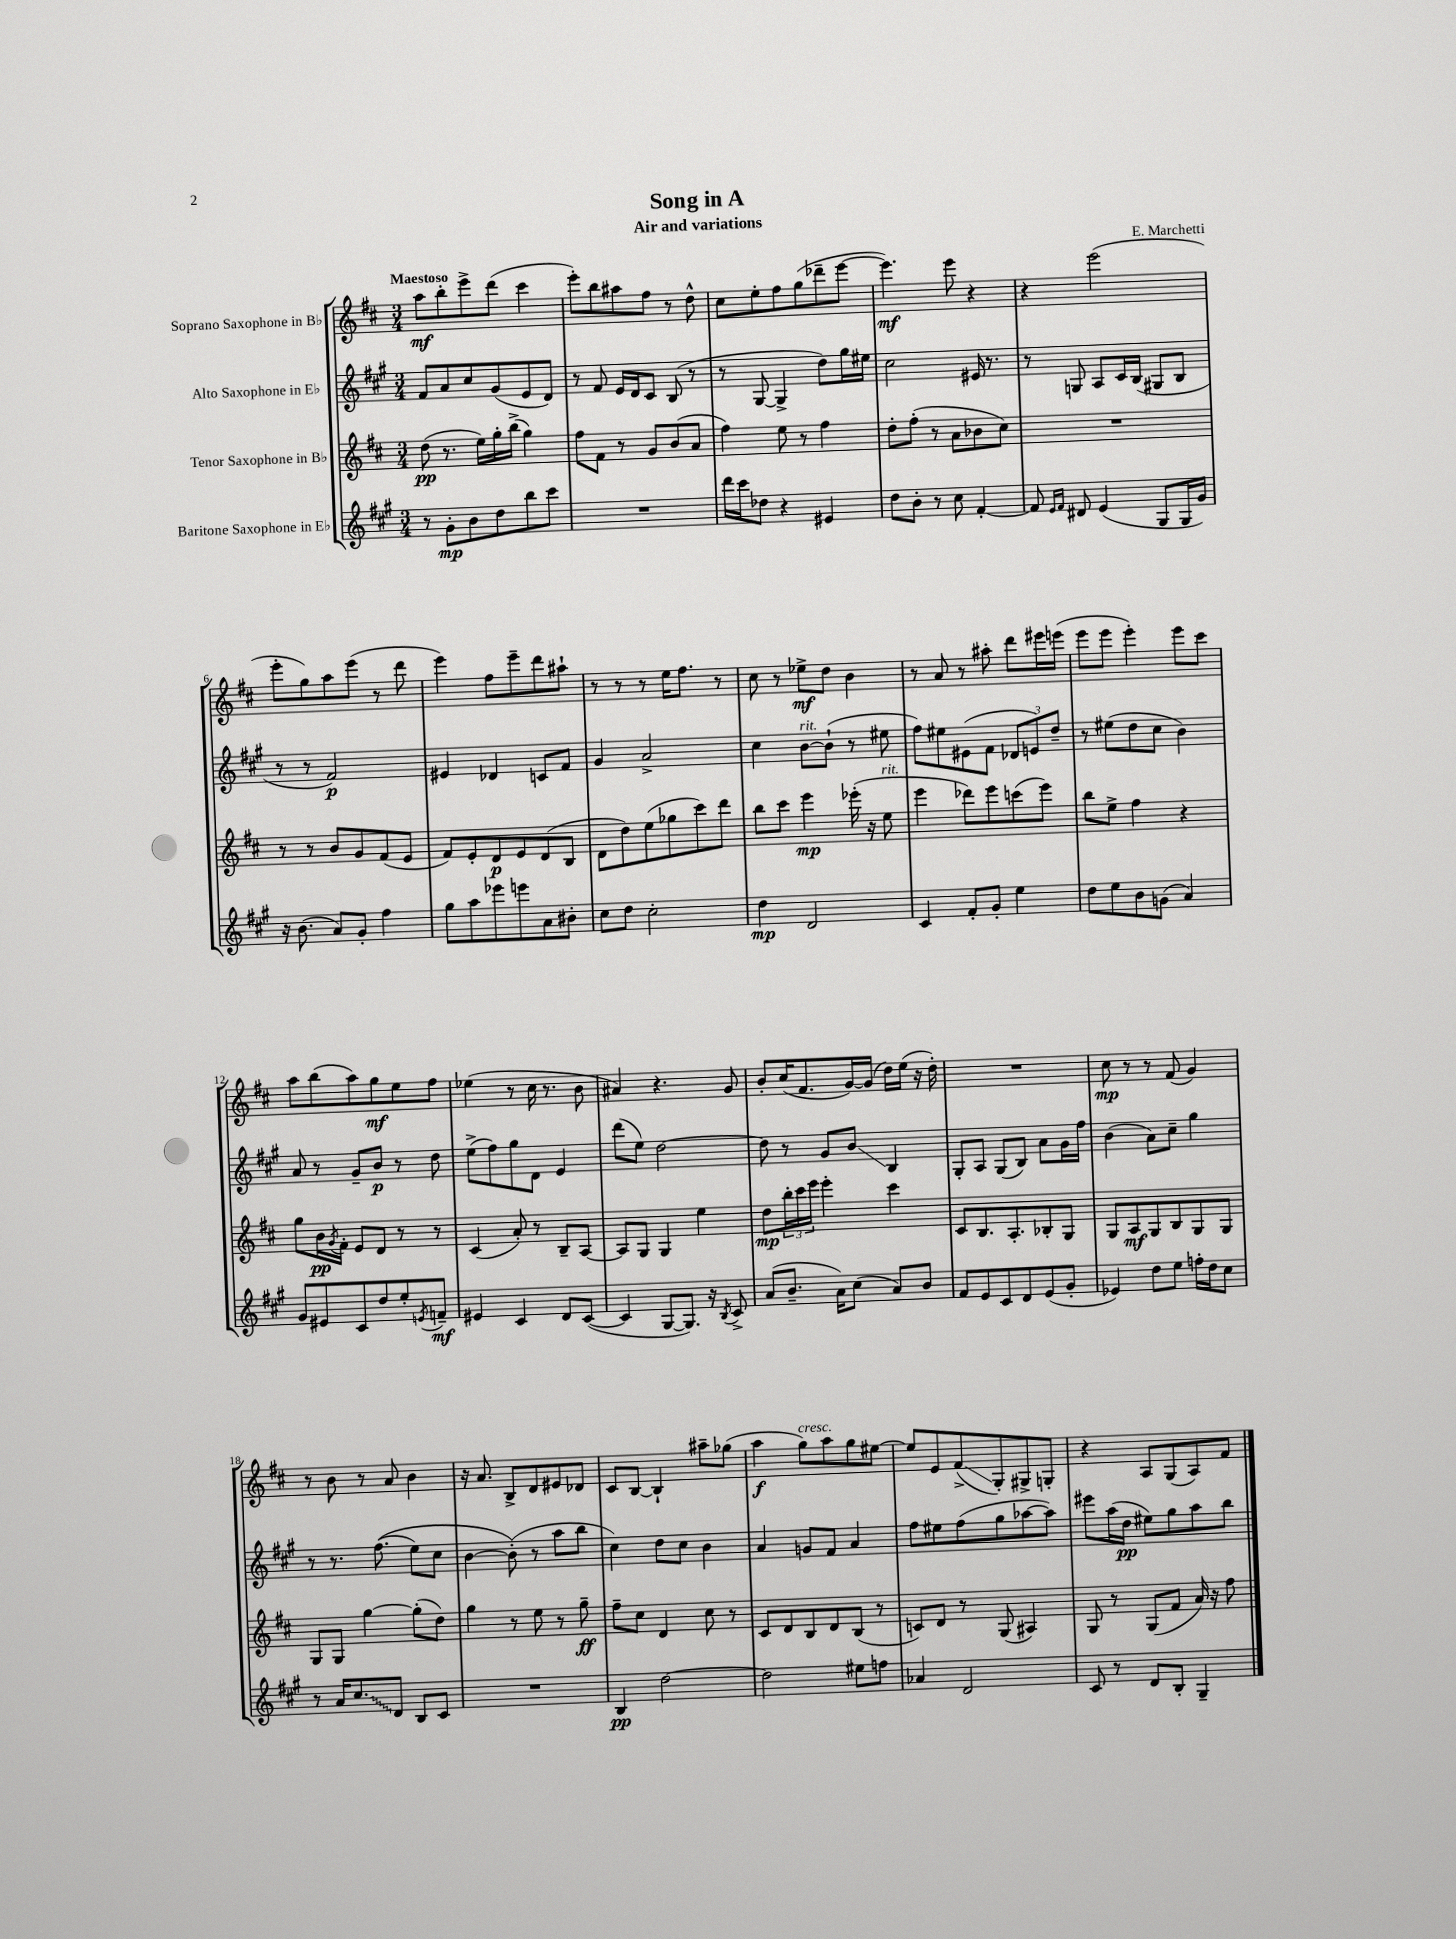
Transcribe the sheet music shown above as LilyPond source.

\header { title = "Song in A" composer = "E. Marchetti" subtitle = "Air and variations" }
<<
\new StaffGroup <<
\new Staff = "s0" \with { instrumentName = "Soprano Saxophone in Bb" } {
    \clef treble \key d \major \numericTimeSignature \time 3/4 \tempo "Maestoso"
    a''8\mf b''8-. e'''8-> d'''8( cis'''4 |
    e'''8-.) b''8 ais''8 fis''8 r8 d''8-^ |
    cis''8 e''8-. fis''8 g''8( des'''8-- e'''8~ |
    e'''4.\mf) e'''8 r4 |
    r4 e'''2( |
    e'''8-. g''8) a''8 e'''8( r8 d'''8 |
    e'''4) fis''8 e'''8-- d'''8 ais''8-! |
    r8 r8 r8 e''16 fis''8. r8 |
    cis''8 r8 ees''8->\mf d''8 b'4 |
    r8 a'8 r8 ais''8-. d'''8 eis'''16 e'''16( |
    e'''8 e'''8 e'''4-.) e'''8 cis'''8 |
    a''8 b''8( a''8) g''8\mf e''8 fis''8 |
    ees''4( r8 cis''16 r8. b'8 |
    ais'4) r4. g'8 |
    b'8-. cis''16( fis'8. g'16~) g'16( d''16) e''16( r16 d''16-.) |
    R2. |
    cis''8\mp r8 r8 fis'8( g'4) |
    r8 b'8 r8 a'8 b'4 |
    r16 a'8. b8-> d'8 eis'8 des'8 |
    cis'8 b8~ b4-! ais''8-- ges''8( |
    a''4\f g''8^\markup { \italic "cresc." }) a''8 g''8 eis''8~ |
    eis''8 e'8 fis'8->\glissando( g8-.) gis8-> g8-. |
    r4 a8 g8( a8) fis'8 \bar "|." |
}
\new Staff = "s1" \with { instrumentName = "Alto Saxophone in Eb" } {
    \clef treble \key a \major \numericTimeSignature \time 3/4
    fis'8 a'8 cis''8 gis'8( e'8 d'8) |
    r8 fis'8 e'16 d'16 cis'8 b8( r8 |
    r8 gis8~ gis4-> d''8) gis''16 eis''16 |
    cis''2 eis'16 r8. |
    r8 g8 a8 cis'16 b16( gis8 b8 |
    r8 r8 fis'2\p) |
    eis'4 des'4 c'8 fis'8 |
    gis'4 a'2-> |
    cis''4 b'8~^\markup { \italic "rit." } b'8-!( r8 eis''8 |
    fis''8) eis''8 eis'8( fis'8 \tuplet 3/2 { des'8 e'8) d''8-- } |
    r8 eis''8( d''8 cis''8 b'4) |
    a'8 r8 gis'8-- b'8\p r8 d''8 |
    e''8->( fis''8) gis''8 d'8 e'4 |
    d'''8( e''8) d''2~ |
    d''8 r8 gis'8 b'8\glissando b4 |
    gis8-. a8 gis8( b8) a'8 gis'16 fis''16 |
    b'4( a'8) cis''8-- gis''4 |
    r8 r8. fis''8.(\( e''8) cis''8 |
    b'4~ b'8-.(\) r8 a''8 b''8 |
    cis''4) d''8 cis''8 b'4 |
    a'4 g'8 fis'8 a'4 |
    fis''8 eis''8 fis''8( gis''8 aes''8~ aes''8) |
    eis'''8 a''16( d''16\pp eis''8) gis''8 a''8 b''8 \bar "|." |
}
\new Staff = "s2" \with { instrumentName = "Tenor Saxophone in Bb" } {
    \clef treble \key d \major \numericTimeSignature \time 3/4
    d''8\pp( r8. e''16) g''16-. b''16->( g''4) |
    fis''8 fis'8 r8 g'8 b'8( a'8 |
    fis''4) e''8 r8 fis''4 |
    d''8-. fis''8-.( r8 a'8 bes'8 cis''8) |
    R2. |
    r8 r8 b'8 g'8 fis'8( e'8 |
    fis'8) e'8-. d'8\p e'8 d'8( b8 |
    d'8 d''8) e''8( ges''8 cis'''8) d'''8 |
    b''8 cis'''8 e'''4\mp ees'''16-.( r16 e''8^\markup { \italic "rit." } |
    e'''4 des'''8) e'''8 c'''8( e'''8) |
    b''8 e''8-> fis''4 r4 |
    g''8 b'16\pp \acciaccatura { g'8 } fis'16-. e'8 d'8 r8 r8 |
    cis'4( a'8-.) r8 b8-- a8~ |
    a8 g8 g4 e''4 |
    d''8\mp \tuplet 3/2 { b''16-. cis'''16 e'''16 } e'''4-. cis'''4 |
    cis'8 b8. a8.-. bes8-. g8 |
    g8 a8\mf g8 b8 g8 g8 |
    g8 g8 g''4~ g''8-.( d''8) |
    g''4 r8 e''8 r8 g''8--\ff |
    fis''8-- cis''8 d'4 cis''8 r8 |
    cis'8 d'8 b8 d'8 b8( r8 |
    c'8) d'8 r8 g8( ais4) |
    g8 r8 g8( fis'8 a'16) r16 fis''8 \bar "|." |
}
\new Staff = "s3" \with { instrumentName = "Baritone Saxophone in Eb" } {
    \clef treble \key a \major \numericTimeSignature \time 3/4
    r8 gis'8-.\mp b'8 d''8 b''8 cis'''8 |
    R2. |
    d'''16 cis'''16 des''8 r4 eis'4 |
    d''8 b'8-. r8 cis''8 fis'4~-. |
    fis'8 \grace { e'16 fis'16 } dis'8 e'4( gis8 gis16 gis'16) |
    r16 b'8.( a'8) gis'8-. fis''4 |
    gis''8 a''8 ees'''8 e'''8 a'8 bis'8-. |
    cis''8 d''8 cis''2-. |
    d''4\mp d'2 |
    cis'4 fis'8-. gis'8-. e''4 |
    d''8 e''8 b'8 g'8( a'4) |
    gis'8 eis'8 cis'8 d''8 e''8-. \acciaccatura { e'8 } f'8--\mf |
    eis'4 cis'4 d'8 cis'8~( |
    cis'4 gis8~ gis8.) r16 \acciaccatura { b8 } cis'8-> |
    a'8( b'8.-- a'16) cis''8( a'8) b'8 |
    fis'8 e'8 cis'8 d'8 e'8( gis'8-. |
    ees'4) d''8 e''8 f''16-. d''16 cis''8 |
    r8 a'16 \once \override Glissando.style = #'zigzag cis''8.\glissando d'8 b8 cis'8 |
    R2. |
    b4\pp d''2~ |
    d''2 eis''8 f''8 |
    aes'4 d'2 |
    cis'8 r8 d'8 b8-. gis4-- \bar "|." |
}
>>
>>
